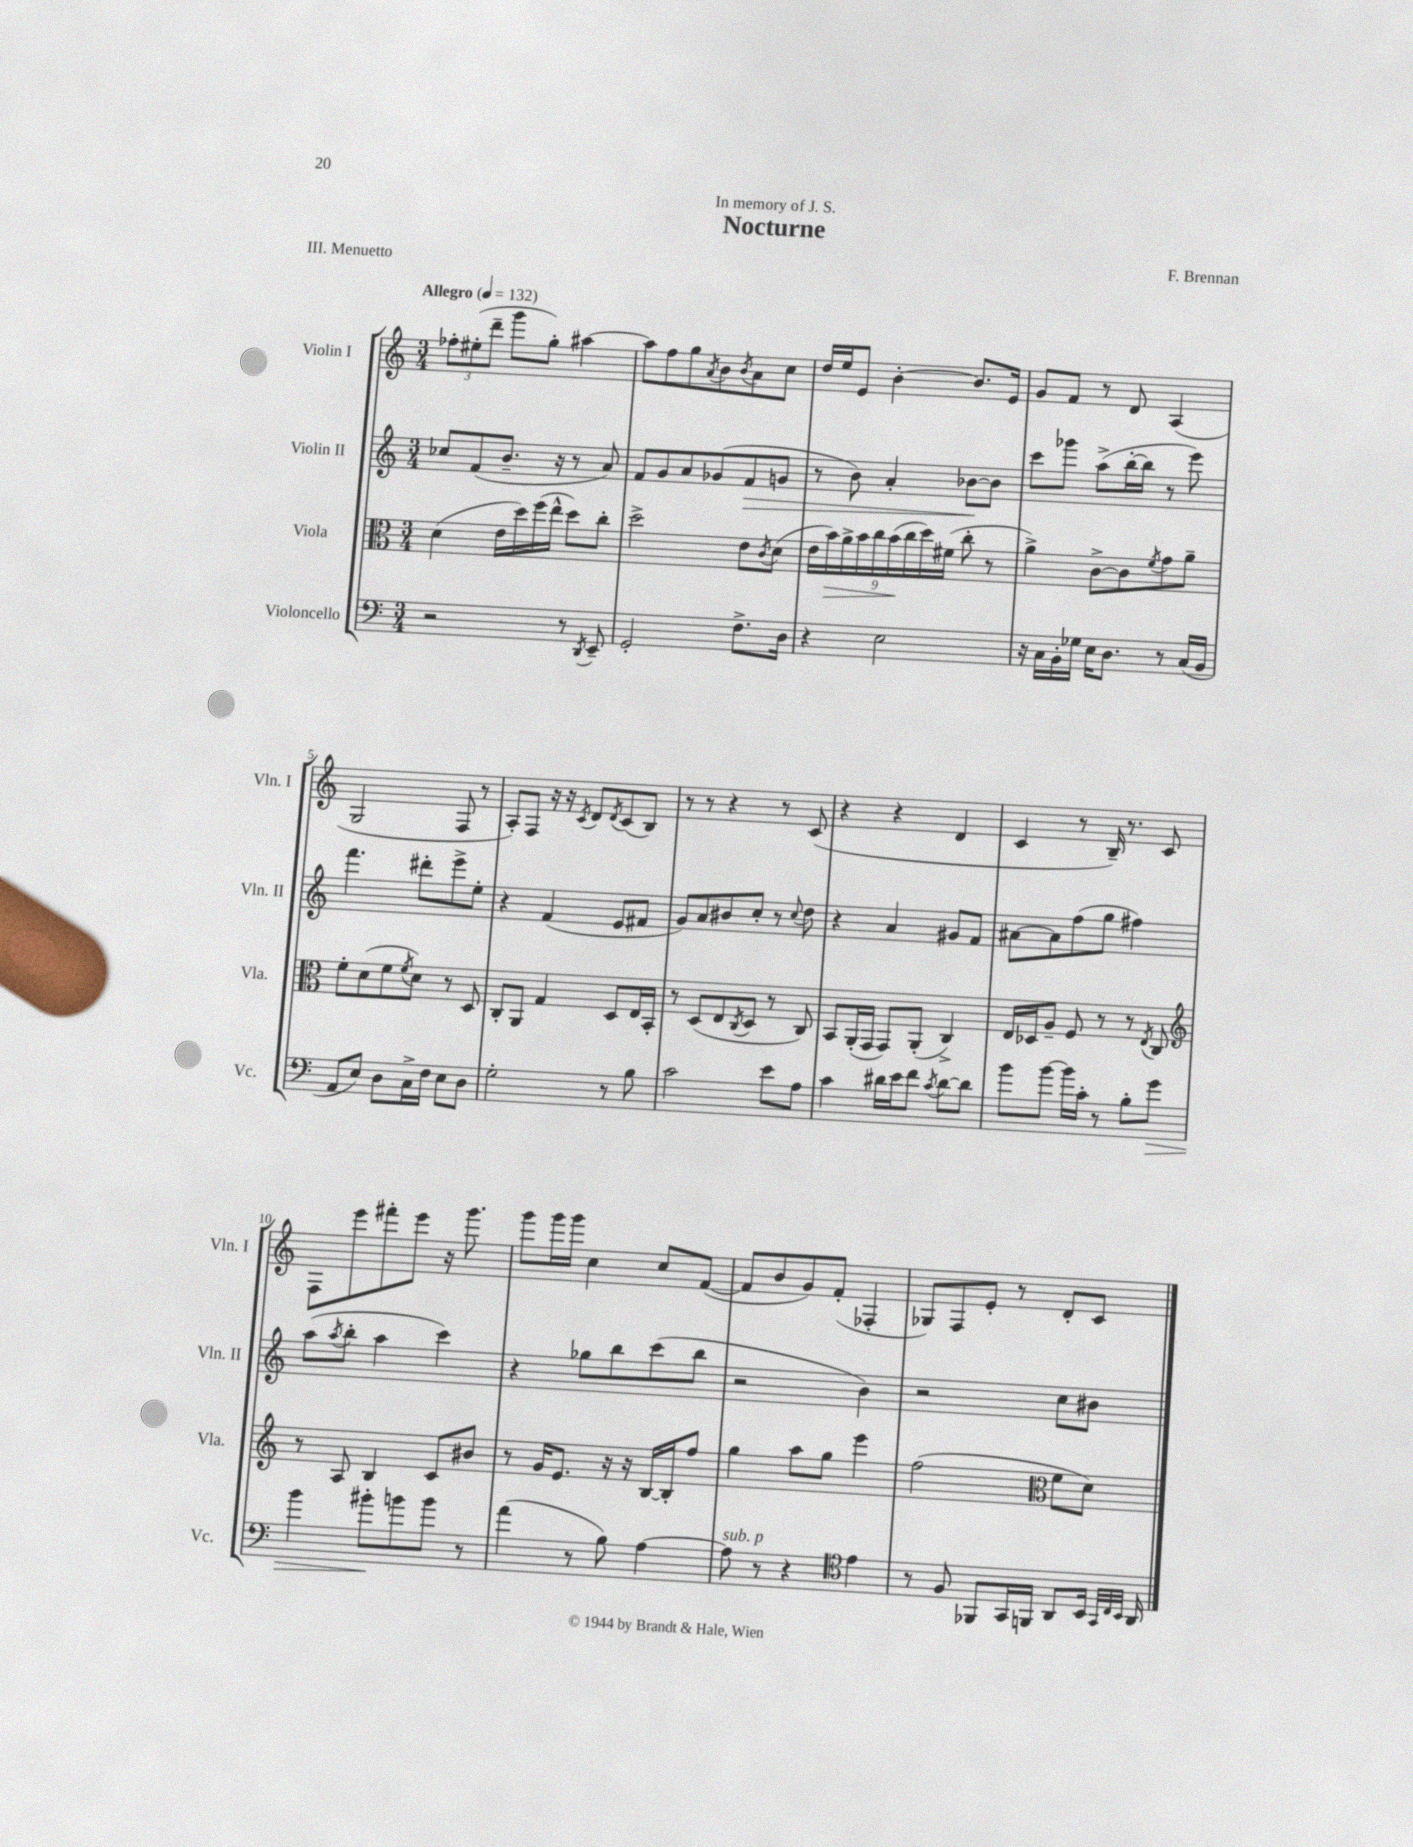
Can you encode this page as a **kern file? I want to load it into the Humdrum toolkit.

**kern	**kern	**kern	**kern
*staff4	*staff3	*staff2	*staff1
*clefF4	*clefC3	*clefG2	*clefG2
*k[]	*k[]	*k[]	*k[]
*M3/4	*M3/4	*M3/4	*M3/4
*MM132	*MM132	*MM132	*MM132
2r	(4d	8cc-	12ff-'
.	.	.	(12ee#'
.	.	(8f	.
.	.	.	12ddd~
.	16e	8.b~	8ggg
.	16dd)	.	.
.	(16ff	.	8gg')
.	16ee^^	16r	.
8r	8dd)	8r	[4aa#
8qDD	.	.	.
8EE~	8cc'	8a)	.
=	=	=	=
2GG'	2dd^	8f	8aa#]
.	.	8g	8ff
.	.	8a	8gg
.	.	.	8qa
.	.	(8g-	8b
.	.	.	8qb
8.F^	8e	8f	8a
.	8qc	.	.
.	(8d	8g	8cc
16D	.	.	.
=	=	=	=
4r	18e	8r	16dd
.	18b)	.	.
.	.	.	16ee
.	18a^	.	.
.	.	8b)	8e
.	18b	.	.
.	18cc	.	.
2E	.	4a'	[4b'
.	(18b	.	.
.	18cc	.	.
.	18dd)	.	.
.	(18f#	.	.
.	8cc'	[8b-	8.b]
.	8r	8b-]	.
.	.	.	16e
=	=	=	=
16r	4a^)	8ccc	8g
16C	.	.	.
16BB'	.	8ggg-	8f
16G-	.	.	.
16E	[8c^	(8aa^	8r
8.D	.	.	.
.	8c]	[16bb'	8d
.	.	16bb]	.
.	8qf	.	.
8r	8g	8r	(4A
(16C	8a~	8eee)	.
16BB	.	.	.
=	=	=	=
8AA	8f'	4.fff	2G
8E)	(8d	.	.
8D	8f	.	.
.	8qf	.	.
16C^	8d)	8ddd#'	.
16F	.	.	.
8E	8r	8eee^	8F
8D	8D	8ee'	8r
=	=	=	=
2G'	8C'	4r	8A')
.	8AA	.	8F
.	4G	(4f	16r
.	.	.	16r
.	.	.	8qc
.	.	.	8d
.	.	.	8qd
8r	8D	8e	(8c
8B	16E	8f#	8B)
.	16BB'	.	.
=	=	=	=
2c	8r	8g)	8r
.	(8D	8a	8r
.	8E	8b#	4r
.	8qC	.	.
.	8D	8cc'	.
8e	8r	8r	8r
.	.	8qqcc	.
8A	8C)	8dd	(8c
=	=	=	=
4c	8BB	4r	4r
.	(16AA'	.	.
.	16GG	.	.
16d#	8GG)	4a	4r
16e	.	.	.
8f	(8AA'	.	.
8qc	.	.	.
[8d#	4C^)	8g#	4d
8d#]	.	8f	.
=	=	=	=
8b	16E	[8a#	4c
.	16D-	.	.
[8b	8A~	8a#]	.
16b]	8F	(8ff	8r
16c'	.	.	.
8r	8r	8gg	16B~)
.	.	.	8.r
8B'	8r	4ff#)	.
.	8qE	.	.
8g	8C	.	8c
=	=	=	=
*	*clefG2	*	*
4b	8r	(8aa	8F
.	.	8qaa	.
.	8A	8bb'	8eee
8b#'	4B	4aa	8fff#'
8b	.	.	8eee
8b	8c	4ccc)	16r
.	.	.	8.ggg
8r	8b#	.	.
=	=	=	=
(4a	8r	4r	8ggg
.	16g	.	16ggg
.	8.e	.	16ggg
8r	.	8gg-	4cc
8B)	16r	8bb	.
.	16r	.	.
[4A	[16B	(8ccc	8cc
.	16B']	.	.
.	8ff	8bb	([8f
=	=	=	=
8A]	4gg	2r	8f]
8r	.	.	8b
4r	8aa	.	8g)
.	8gg	.	(8f'
*clefC4	*	*	*
4e	4eee	4b)	4F-'
=	=	=	=
8r	(2ff	2r	8G-)
8F	.	.	8F
8FF-	.	.	8e'
16GG	.	.	8r
16FF	.	.	.
*	*clefC3	*	*
8AA	8f	8cc	8d'
16BB	8d)	8b#	8c
32qqGG	.	.	.
32qqC	.	.	.
32qqBB	.	.	.
16AA	.	.	.
==	==	==	==
*-	*-	*-	*-
